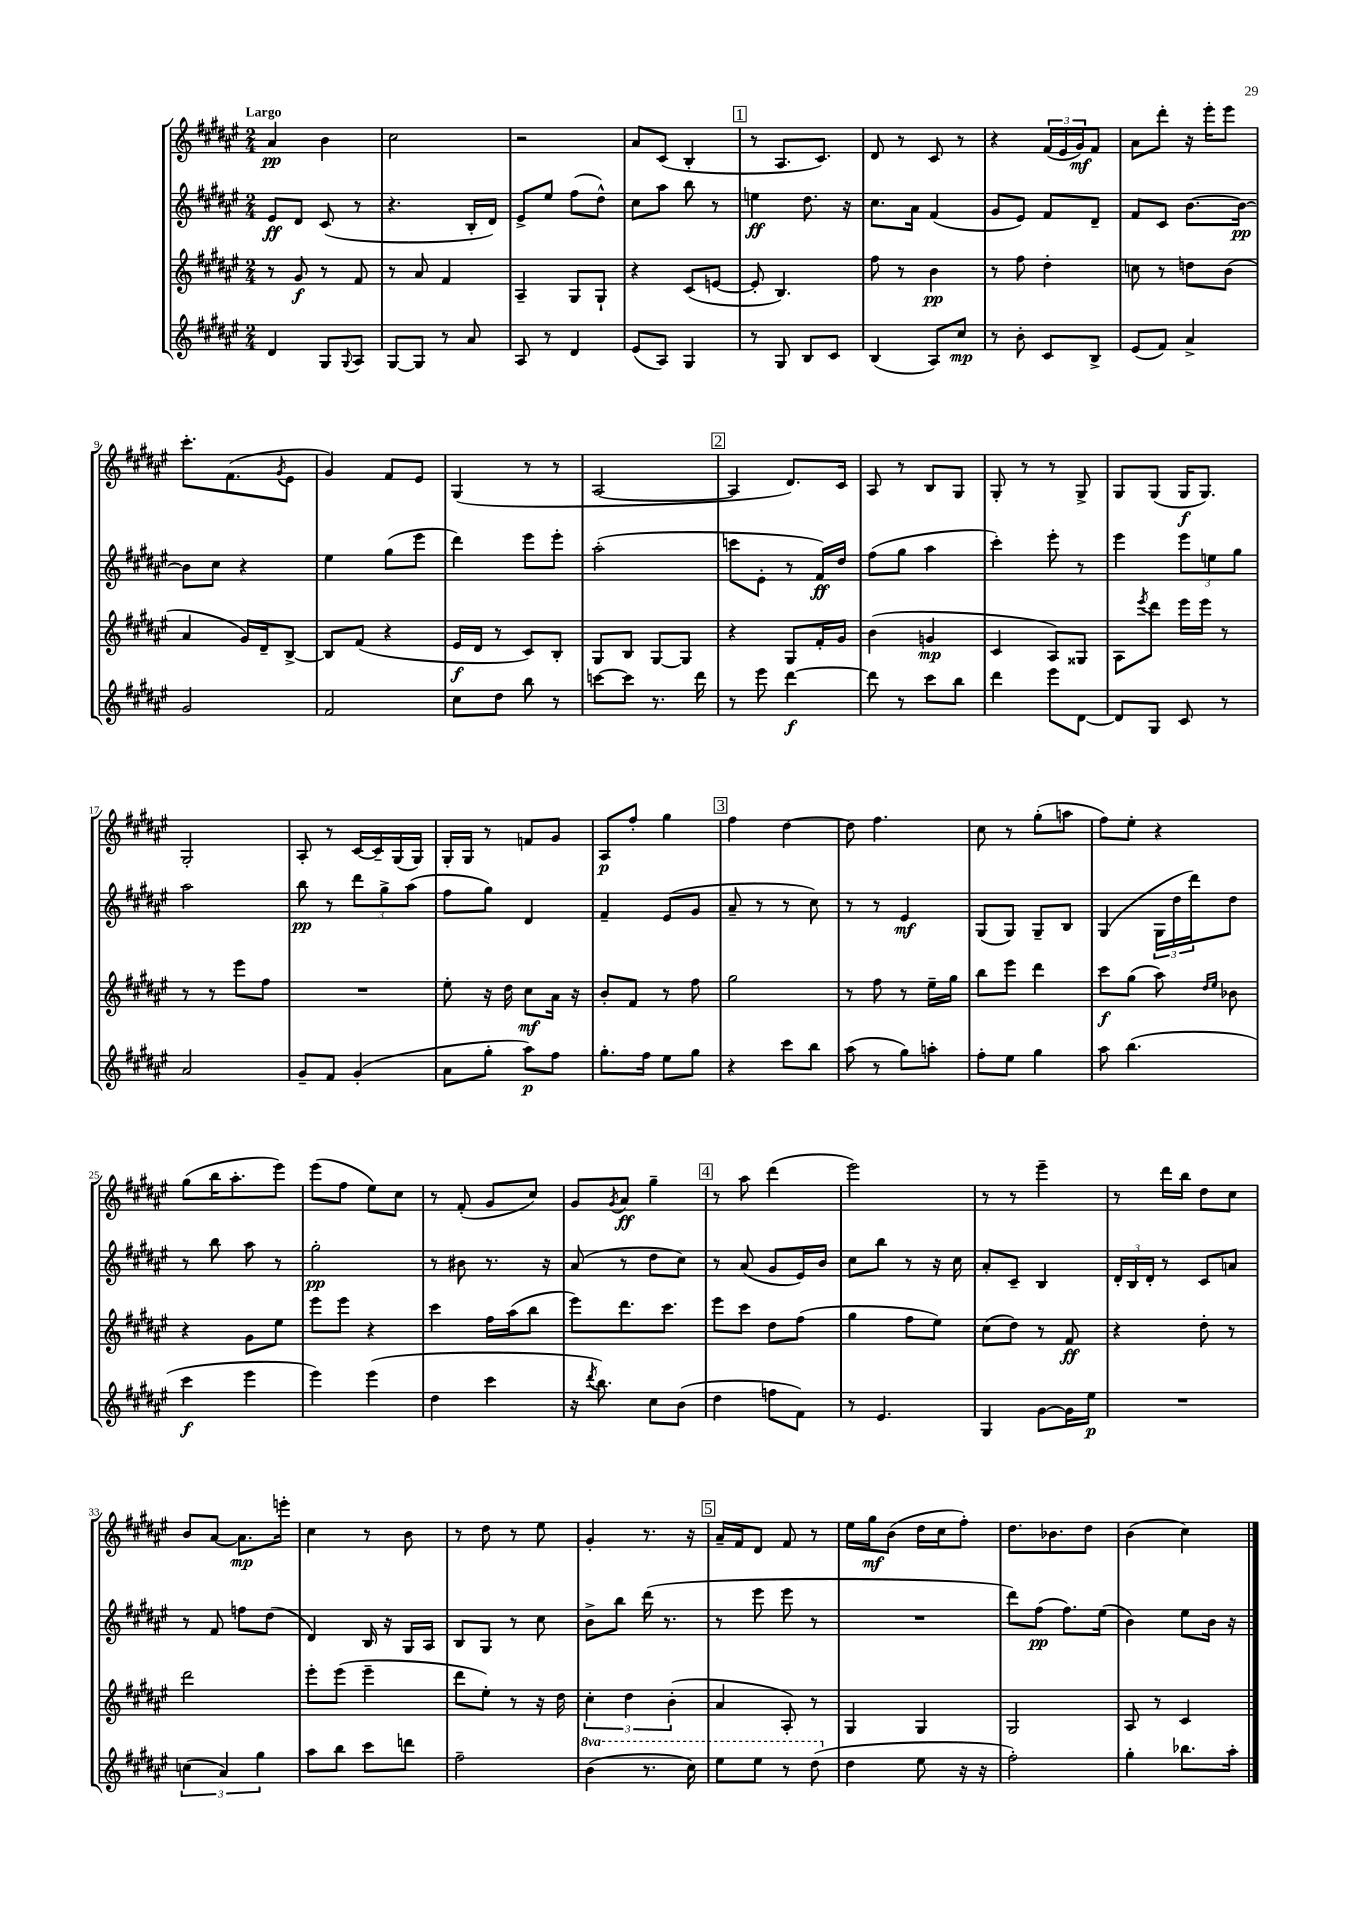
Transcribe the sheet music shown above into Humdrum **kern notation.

**kern	**dynam	**kern	**dynam	**kern	**dynam	**kern	**dynam
*part4	*part4	*part3	*part3	*part2	*part2	*part1	*part1
*staff4	*staff4	*staff3	*staff3	*staff2	*staff2	*staff1	*staff1
*clefG2	*	*clefG2	*	*clefG2	*	*clefG2	*
*k[f#c#g#d#a#e#]	*	*k[f#c#g#d#a#e#]	*	*k[f#c#g#d#a#e#]	*	*k[f#c#g#d#a#e#]	*
*M2/4	*	*M2/4	*	*M2/4	*	*M2/4	*
=1	=1	=1	=1	=1	=1	=1	=1
!	!	!	!	!	!	!LO:TX:a:B:t=Largo	!
4d#/	.	8r	.	8e#/L	ff	4a#/	pp
.	.	8g#/	f	8d#/J	.	.	.
8G#/L	.	8r	.	(8c#/	.	4b\	.
8qqG#/	.	.	.	.	.	.	.
8A#/J	.	8f#/	.	8r	.	.	.
=2	=2	=2	=2	=2	=2	=2	=2
[8G#/L	.	8r	.	4.r	.	2cc#\	.
8G#/J]	.	8a#/	.	.	.	.	.
8r	.	4f#/	.	.	.	.	.
8a#/	.	.	.	16B'/LL	.	.	.
.	.	.	.	16d#/JJ)	.	.	.
=3	=3	=3	=3	=3	=3	=3	=3
8A#/	.	4A#~/	.	8e#^/L	.	2r	.
8r	.	.	.	8ee#/J	.	.	.
4d#/	.	8G#/L	.	(8ff#\L	.	.	.
.	.	8G#`/J	.	8dd#^^\J)	.	.	.
=4	=4	=4	=4	=4	=4	=4	=4
(8e#/L	.	4r	.	8cc#\L	.	8a#/L	.
8A#/J)	.	.	.	8aa#\J	.	(8c#/J	.
4G#/	.	(8c#/L	.	8bb\	.	4B'/	.
.	.	[8en/J	.	8r	.	.	.
!!LO:REH:place=s1:t=1
=5	=5	=5	=5	=5	=5	=5	=5
8r	.	8e'/]	.	4een\	ff	8r	.
8G#/	.	4.B/)	.	.	.	8.A#/L	.
8B/L	.	.	.	8.dd#\	.	.	.
.	.	.	.	.	.	8.c#/J)	.
8c#/J	.	.	.	.	.	.	.
.	.	.	.	16r	.	.	.
=6	=6	=6	=6	=6	=6	=6	=6
(4B/	.	8ff#\	.	8.cc#\L	.	8d#/	.
.	.	8r	.	.	.	8r	.
.	.	.	.	16a#\Jk	.	.	.
8A#/L)	.	4b\	pp	(4f#/	.	8c#/	.
8cc#/J	mp	.	.	.	.	8r	.
=7	=7	=7	=7	=7	=7	=7	=7
8r	.	8r	.	8g#/L	.	4r	.
8b'\	.	8ff#\	.	8e#/J)	.	.	.
8c#/L	.	4dd#'\	.	8f#/L	.	(24f#/LL	.
.	.	.	.	.	.	24e#/	.
.	.	.	.	.	.	24g#/J)	mf
8B^/J	.	.	.	8d#~/J	.	8f#/J	.
=8	=8	=8	=8	=8	=8	=8	=8
(8e#/L	.	8ccn\	.	8f#/L	.	8a#\L	.
8f#/J)	.	8r	.	8c#/J	.	8ddd#'\J	.
4a#^/	.	8ddn\L	.	[8.b\L	.	16r	.
.	.	.	.	.	.	16eee#'\KL	.
.	.	(8b\J	.	.	.	8eee#\J	.
.	.	.	.	16b\Jk_	pp	.	.
!!LO:LB:g=z
=9	=9	=9	=9	=9	=9	=9	=9
2g#/	.	4a#/	.	8b\L]	.	8.ccc#'\L	.
.	.	.	.	8cc#\J	.	.	.
.	.	.	.	.	.	(8.f#\	.
.	.	16g#/LL)	.	4r	.	.	.
.	.	16d#~/J	.	.	.	.	.
.	.	.	.	.	.	8qg#/	.
.	.	[8B^/J	.	.	.	8e#\J	.
=10	=10	=10	=10	=10	=10	=10	=10
2f#/	.	8B/L]	.	4ee#\	.	4g#/)	.
.	.	(8f#/J	.	.	.	.	.
.	.	4r	.	(8gg#\L	.	8f#/L	.
.	.	.	.	8eee#\J	.	8e#/J	.
=11	=11	=11	=11	=11	=11	=11	=11
8cc#\L	.	16e#/LL	f	4ddd#\)	.	(4G#/	.
.	.	16d#/JJ	.	.	.	.	.
8dd#\J	.	8r	.	.	.	.	.
8bb\	.	8c#/L)	.	8eee#\L	.	8r	.
8r	.	8B'/J	.	8eee#'\J	.	8r	.
=12	=12	=12	=12	=12	=12	=12	=12
[8cccn\L	.	8G#/L	.	(2aa#'\	.	[2A#/	.
8ccc\J]	.	8B/J	.	.	.	.	.
8.r	.	[8G#/L	.	.	.	.	.
.	.	8G#/J]	.	.	.	.	.
16ddd#\	.	.	.	.	.	.	.
!!LO:REH:place=s1:t=2
=13	=13	=13	=13	=13	=13	=13	=13
8r	.	4r	.	8cccn\L	.	4A#/]	.
8eee#\	.	.	.	8e#'\J	.	.	.
[4ddd#\	f	8G#/L	.	8r	.	8.d#/L)	.
.	.	16f#'/L	.	16f#/LL)	ff	.	.
.	.	16g#/JJ	.	16dd#/JJ	.	16c#/Jk	.
=14	=14	=14	=14	=14	=14	=14	=14
8ddd#\]	.	(4b\	.	(8ff#\L	.	8A#/	.
8r	.	.	.	8gg#\J	.	8r	.
8ccc#\L	.	4gn/	mp	4aa#\	.	8B/L	.
8bb\J	.	.	.	.	.	8G#/J	.
=15	=15	=15	=15	=15	=15	=15	=15
4ddd#\	.	4c#/	.	4ccc#'\)	.	8G#'/	.
.	.	.	.	.	.	8r	.
8eee#\L	.	8A#/L)	.	8eee#'\	.	8r	.
[8d#\J	.	8G##X/J	.	8r	.	8G#^/	.
=16	=16	=16	=16	=16	=16	=16	=16
8d#/L]	.	8A#\L	.	4eee#\	.	8G#/L	.
.	.	8qeee#/	.	.	.	.	.
8G#/J	.	8ddd#\J	.	.	.	(8G#/J	.
8c#/	.	16eee#\LL	.	12eee#\L	.	16G#/KL	f
.	.	16eee#\JJ	.	.	.	8.G#/J)	.
.	.	.	.	12een\	.	.	.
8r	.	8r	.	.	.	.	.
.	.	.	.	12gg#\J	.	.	.
!!LO:LB:g=z
=17	=17	=17	=17	=17	=17	=17	=17
2a#/	.	8r	.	2aa#\	.	2G#'/	.
.	.	8r	.	.	.	.	.
.	.	8eee#\L	.	.	.	.	.
.	.	8ff#\J	.	.	.	.	.
=18	=18	=18	=18	=18	=18	=18	=18
8g#~/L	.	2r	.	8bb\	pp	8A#'/	.
8f#/J	.	.	.	8r	.	8r	.
(4g#'/	.	.	.	12ddd#\L	.	[16c#/LL	.
.	.	.	.	.	.	16c#~/]	.
.	.	.	.	12gg#^\	.	.	.
.	.	.	.	.	.	(16G#/	.
.	.	.	.	(12aa#\J	.	.	.
.	.	.	.	.	.	16G#/JJ)	.
=19	=19	=19	=19	=19	=19	=19	=19
8a#\L	.	8ee#'\	.	8ff#\L	.	16G#'/LL	.
.	.	.	.	.	.	16G#/JJ	.
8gg#'\J	.	16r	.	8gg#\J)	.	8r	.
.	.	16dd#\	.	.	.	.	.
8aa#\L)	p	8cc#\L	mf	4d#/	.	8fn/L	.
8ff#\J	.	16a#\Jk	.	.	.	8g#/J	.
.	.	16r	.	.	.	.	.
=20	=20	=20	=20	=20	=20	=20	=20
8.gg#'\L	.	8b'/L	.	4f#~/	.	8A#/L	p
.	.	8f#/J	.	.	.	8ff#'/J	.
16ff#\Jk	.	.	.	.	.	.	.
8ee#\L	.	8r	.	(8e#/L	.	4gg#\	.
8gg#\J	.	8ff#\	.	8g#/J	.	.	.
!!LO:REH:place=s1:t=3
=21	=21	=21	=21	=21	=21	=21	=21
4r	.	2gg#\	.	8a#~/	.	4ff#\	.
.	.	.	.	8r	.	.	.
8ccc#\L	.	.	.	8r	.	[4dd#\	.
8bb\J	.	.	.	8cc#\)	.	.	.
=22	=22	=22	=22	=22	=22	=22	=22
(8aa#\	.	8r	.	8r	.	8dd#\]	.
8r	.	8ff#\	.	8r	.	4.ff#\	.
8gg#\L)	.	8r	.	4e#/	mf	.	.
8aan'\J	.	16ee#~\LL	.	.	.	.	.
.	.	16gg#\JJ	.	.	.	.	.
=23	=23	=23	=23	=23	=23	=23	=23
8ff#'\L	.	8bb\L	.	(8G#/L	.	8cc#\	.
8ee#\J	.	8eee#\J	.	8G#/J)	.	8r	.
4gg#\	.	4ddd#\	.	8G#~/L	.	(8gg#'\L	.
.	.	.	.	8B/J	.	8aan\J	.
=24	=24	=24	=24	=24	=24	=24	=24
8aa#\	.	8ccc#\L	f	(4G#/	.	8ff#\L)	.
(4.bb\	.	(8gg#\J	.	.	.	8ee#'\J	.
.	.	8aa#\)	.	24G#\LL	.	4r	.
.	.	.	.	24dd#\	.	.	.
.	.	.	.	24ddd#\J)	.	.	.
.	.	16qqdd#/LL	.	.	.	.	.
.	.	16qqee#/JJ	.	.	.	.	.
.	.	8b-X\	.	8dd#\J	.	.	.
!!LO:LB:g=z
=25	=25	=25	=25	=25	=25	=25	=25
4ccc#\	f	4r	.	8r	.	(8gg#\L	.
.	.	.	.	8bb\	.	16bb\K	.
.	.	.	.	.	.	8.aa#'\	.
4eee#\	.	8g#\L	.	8aa#\	.	.	.
.	.	8ee#\J	.	8r	.	8eee#\J)	.
=26	=26	=26	=26	=26	=26	=26	=26
4eee#\)	.	8eee#\L	.	2gg#'\	pp	(8eee#\L	.
.	.	8eee#\J	.	.	.	8ff#\J	.
(4eee#\	.	4r	.	.	.	8ee#\L)	.
.	.	.	.	.	.	8cc#\J	.
=27	=27	=27	=27	=27	=27	=27	=27
4dd#\	.	4ccc#\	.	8r	.	8r	.
.	.	.	.	8b#X\	.	(8f#'/	.
4ccc#\	.	16ff#\LL	.	8.r	.	8g#/L	.
.	.	(16aa#\J	.	.	.	.	.
.	.	8bb\J	.	.	.	8cc#/J)	.
.	.	.	.	16r	.	.	.
=28	=28	=28	=28	=28	=28	=28	=28
16r	.	8eee#\L)	.	(8a#/	.	8g#/L	.
8qddd#/	.	.	.	.	.	.	.
8.bb\)	.	.	.	.	.	.	.
.	.	.	.	.	.	8qg#/	.
.	.	8.ddd#\	.	8r	.	8a#/J	ff
8cc#\L	.	.	.	8dd#\L	.	4gg#~\	.
.	.	8.ccc#\J	.	.	.	.	.
(8b\J	.	.	.	8cc#\J)	.	.	.
!!LO:REH:place=s1:t=4
=29	=29	=29	=29	=29	=29	=29	=29
4dd#\	.	8eee#\L	.	8r	.	8r	.
.	.	8ccc#\J	.	(8a#/	.	8aa#\	.
8ffn\L	.	8dd#\L	.	8g#/L	.	(4ddd#\	.
8f#\J)	.	(8ff#\J	.	16e#/L)	.	.	.
.	.	.	.	16b/JJ	.	.	.
=30	=30	=30	=30	=30	=30	=30	=30
8r	.	4gg#\	.	8cc#\L	.	2eee#\)	.
4.e#/	.	.	.	8bb\J	.	.	.
.	.	8ff#\L	.	8r	.	.	.
.	.	8ee#\J)	.	16r	.	.	.
.	.	.	.	16cc#\	.	.	.
=31	=31	=31	=31	=31	=31	=31	=31
4G#/	.	(8cc#\L	.	8a#'/L	.	8r	.
.	.	8dd#\J)	.	8c#~/J	.	8r	.
[8g#\L	.	8r	.	4B/	.	4eee#~\	.
16g#\L]	.	8f#/	ff	.	.	.	.
16ee#\JJ	p	.	.	.	.	.	.
=32	=32	=32	=32	=32	=32	=32	=32
2r	.	4r	.	24d#'/LL	.	8r	.
.	.	.	.	24B/	.	.	.
.	.	.	.	24d#'/JJ	.	.	.
.	.	.	.	8r	.	16ddd#\LL	.
.	.	.	.	.	.	16bb\JJ	.
.	.	8dd#'\	.	8c#/L	.	8dd#\L	.
.	.	8r	.	8an/J	.	8cc#\J	.
!!LO:LB:g=z
=33	=33	=33	=33	=33	=33	=33	=33
(6ccn\	.	2ddd#\	.	8r	.	8b/L	.
.	.	.	.	8f#/	.	[8a#/J	.
6a#/)	.	.	.	.	.	.	.
.	.	.	.	8ffn\L	.	8.a#\L]	mp
6gg#\	.	.	.	.	.	.	.
.	.	.	.	(8dd#\J	.	.	.
.	.	.	.	.	.	16eeen'\Jk	.
=34	=34	=34	=34	=34	=34	=34	=34
8aa#\L	.	8eee#'\L	.	4d#/)	.	4cc#\	.
8bb\J	.	(8eee#\J	.	.	.	.	.
8ccc#\L	.	4eee#~\	.	16B/	.	8r	.
.	.	.	.	16r	.	.	.
8dddn\J	.	.	.	16G#/LL	.	8b\	.
.	.	.	.	16A#/JJ	.	.	.
=35	=35	=35	=35	=35	=35	=35	=35
2ff#~\	.	8ddd#\L	.	8B/L	.	8r	.
.	.	8ee#'\J)	.	8G#/J	.	8dd#\	.
.	.	8r	.	8r	.	8r	.
.	.	16r	.	8cc#\	.	8ee#\	.
.	.	16dd#\	.	.	.	.	.
=36	=36	=36	=36	=36	=36	=36	=36
*8va	*	*	*	*	*	*	*
(4bb\	.	6cc#'\	.	8b^\L	.	4g#'/	.
.	.	.	.	8bb\J	.	.	.
.	.	6dd#\	.	.	.	.	.
8.r	.	.	.	(16ddd#\	.	8.r	.
.	.	.	.	8.r	.	.	.
.	.	(6b'\	.	.	.	.	.
16ccc#\)	.	.	.	.	.	16r	.
!!LO:REH:place=s1:t=5
=37	=37	=37	=37	=37	=37	=37	=37
8eee#\L	.	4a#/	.	8r	.	16a#~/LL	.
.	.	.	.	.	.	16f#/J	.
8eee#\J	.	.	.	8eee#\	.	8d#/J	.
8r	.	8A#'/)	.	8eee#\	.	8f#/	.
(8ddd#\	.	8r	.	8r	.	8r	.
=38	=38	=38	=38	=38	=38	=38	=38
*X8va	*	*	*	*	*	*	*
4dd#\	.	4G#/	.	2r	.	16ee#\LL	.
.	.	.	.	.	.	16gg#\J	mf
.	.	.	.	.	.	(8b\J	.
8ee#\	.	4G#/	.	.	.	16dd#\LL	.
.	.	.	.	.	.	16cc#\J	.
16r	.	.	.	.	.	8ff#'\J)	.
16r	.	.	.	.	.	.	.
=39	=39	=39	=39	=39	=39	=39	=39
2ff#'\)	.	2G#/	.	8ddd#\L)	.	8.dd#\L	.
.	.	.	.	(8ff#\J	pp	.	.
.	.	.	.	.	.	8.b-X\	.
.	.	.	.	8.ff#\L)	.	.	.
.	.	.	.	.	.	8dd#\J	.
.	.	.	.	(16ee#\Jk	.	.	.
=40	=40	=40	=40	=40	=40	=40	=40
4gg#'\	.	8A#/	.	4b\)	.	(4b\	.
.	.	8r	.	.	.	.	.
8.bb-X\L	.	4c#/	.	8ee#\L	.	4cc#\)	.
.	.	.	.	16b\Jk	.	.	.
16aa#'\Jk	.	.	.	16r	.	.	.
==	==	==	==	==	==	==	==
*-	*-	*-	*-	*-	*-	*-	*-
